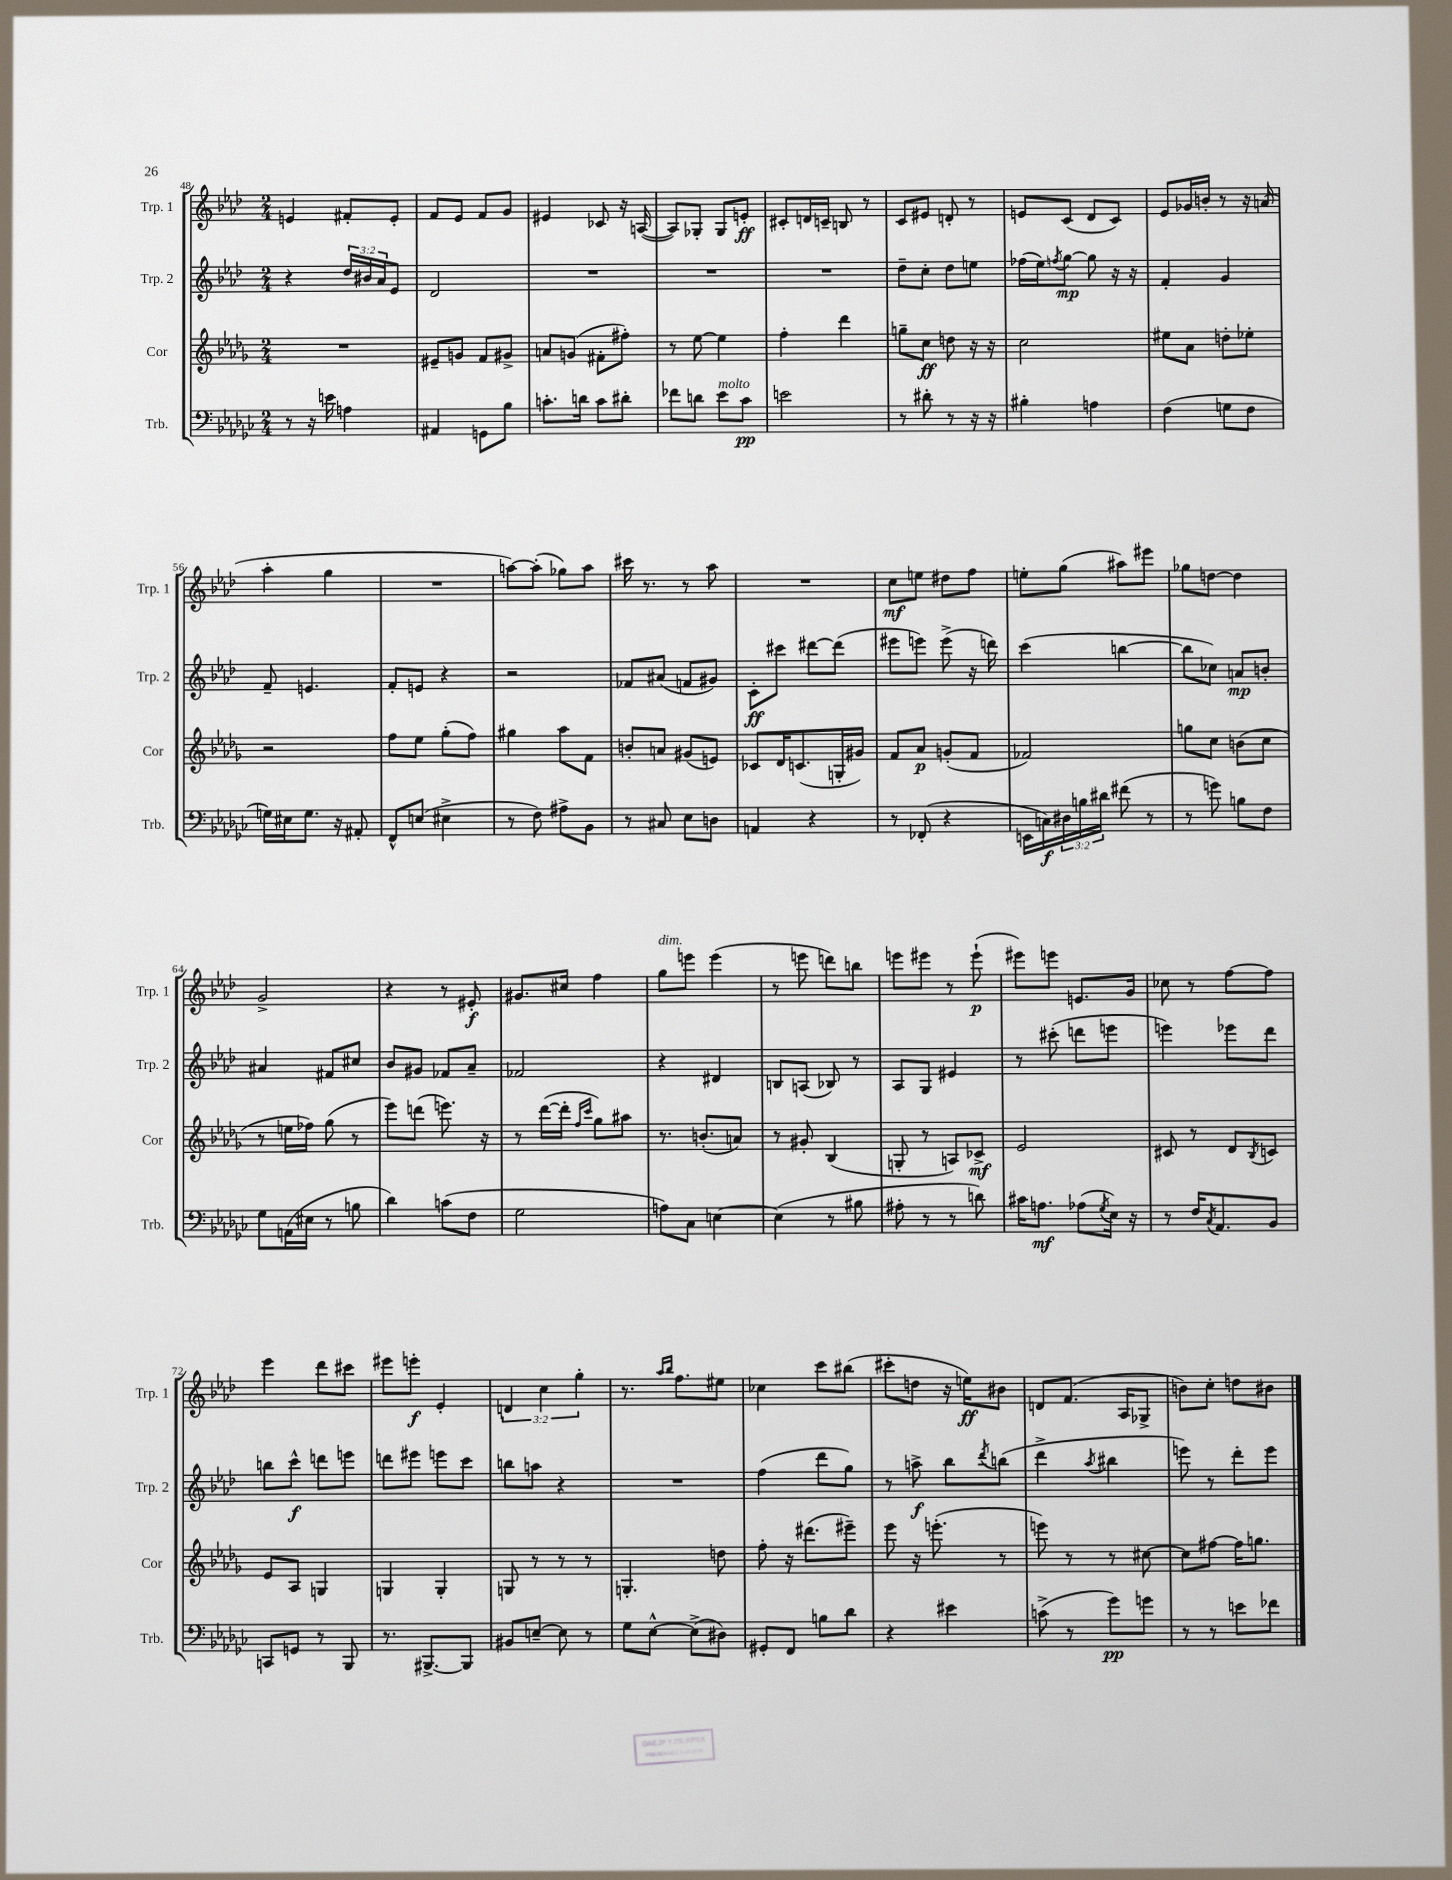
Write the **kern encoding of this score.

**kern	**dynam	**kern	**dynam	**kern	**dynam	**kern	**dynam
*part4	*part4	*part3	*part3	*part2	*part2	*part1	*part1
*staff4	*staff4	*staff3	*staff3	*staff2	*staff2	*staff1	*staff1
*I"Trb.	*	*I"Cor	*	*I"Trp. 2	*	*I"Trp. 1	*
*I'Trb.	*	*I'Cor	*	*I'Trp. 2	*	*I'Trp. 1	*
*clefF4	*	*clefG2	*	*clefG2	*	*clefG2	*
*k[b-e-a-d-g-c-]	*	*k[b-e-a-d-g-]	*	*k[b-e-a-d-]	*	*k[b-e-a-d-]	*
*M2/4	*	*M2/4	*	*M2/4	*	*M2/4	*
=48	=48	=48	=48	=48	=48	=48	=48
8r	.	2r	.	4r	.	4en/	.
16r	.	.	.	.	.	.	.
16en\	.	.	.	.	.	.	.
4An\	.	.	.	24dd-/LL	.	8f#X'/L	.
.	.	.	.	24b#X/	.	.	.
.	.	.	.	24a-/J	.	.	.
.	.	.	.	8e-/J	.	8e'/J	.
=49	=49	=49	=49	=49	=49	=49	=49
4AA#X/	.	8e#X~/L	.	2d-/	.	8f/L	.
.	.	8gn/J	.	.	.	8e-/J	.
8GGn\L	.	8f/L	.	.	.	8f/L	.
8B-\J	.	8g#X^/J	.	.	.	8g/J	.
=50	=50	=50	=50	=50	=50	=50	=50
8.cn'\L	.	8an/L	.	2r	.	4e#X/	.
.	.	(8gn/J	.	.	.	.	.
16dn\Jk	.	.	.	.	.	.	.
8c\L	.	8f#X'\L	.	.	.	8c-X/	.
8d#X'\J	.	8ff#X'\J)	.	.	.	16r	.
.	.	.	.	.	.	([16An/	.
=51	=51	=51	=51	=51	=51	=51	=51
8f-X\L	.	8r	.	2r	.	8A/L])	.
8dn\J	.	[8ee-\	.	.	.	8G-X'/J	.
!LO:TX:a:i:t=molto	!	!	!	!	!	!	!
8e-\L	.	4ee-\]	.	.	.	8G-/L	.
8c-\J	pp	.	.	.	.	8en'/J	ff
=52	=52	=52	=52	=52	=52	=52	=52
2en\	.	4ff'\	.	2r	.	8c#X'/L	.
.	.	.	.	.	.	16dn/L	.
.	.	.	.	.	.	16cn~/JJ	.
.	.	4ddd-\	.	.	.	8Bn/	.
.	.	.	.	.	.	8r	.
=53	=53	=53	=53	=53	=53	=53	=53
8r	.	8ggn~\L	.	8dd-~\L	.	8c/L	.
8d#X'\	.	8cc\J	ff	8cc'\J	.	8e#X/J	.
8r	.	8ddn\	.	8dd-\L	.	8dn'/	.
16r	.	16r	.	8een\J	.	8r	.
16r	.	16r	.	.	.	.	.
=54	=54	=54	=54	=54	=54	=54	=54
4B#X'\	.	2cc\	.	(16ff-X\LL	.	8en/L	.
.	.	.	.	16ee-\J)	.	.	.
.	.	.	.	8qffn/	.	.	.
.	.	.	.	[8gg\J	mp	(8c/J	.
4An\	.	.	.	8gg\]	.	8d-/L	.
.	.	.	.	16r	.	8c/J)	.
.	.	.	.	16r	.	.	.
=55	=55	=55	=55	=55	=55	=55	=55
(4F\	.	8ee#X\L	.	4f'/	.	8e-/L	.
.	.	8a-\J	.	.	.	16g-X/L	.
.	.	.	.	.	.	16bn'/JJ	.
8Gn\L	.	8ddn'\L	.	4g/	.	8r	.
8F\J	.	8ee-X'\J	.	.	.	16r	.
.	.	.	.	.	.	(16an/	.
!!LO:LB:g=z
=56	=56	=56	=56	=56	=56	=56	=56
16Gn\LL)	.	2r	.	8f~/	.	4aa-'\	.
16E#X\J	.	.	.	.	.	.	.
8.G\J	.	.	.	4.en/	.	.	.
.	.	.	.	.	.	4gg\	.
16r	.	.	.	.	.	.	.
8AA#X'/	.	.	.	.	.	.	.
=57	=57	=57	=57	=57	=57	=57	=57
8FF^^/L	.	8ff\L	.	8f'/L	.	2r	.
(8En/J	.	8ee-\J	.	8en/J	.	.	.
4E#X^\	.	(8gg-'\L	.	4r	.	.	.
.	.	8ff\J)	.	.	.	.	.
=58	=58	=58	=58	=58	=58	=58	=58
8r	.	4gg#X\	.	2r	.	[8aan\L)	.
8F\)	.	.	.	.	.	(8aa'\J]	.
8A#X^\L	.	8aa-\L	.	.	.	8gg-X\L)	.
8BB-\J	.	8f\J	.	.	.	8aa\J	.
=59	=59	=59	=59	=59	=59	=59	=59
8r	.	8bn'/L	.	8f-X/L	.	16ccc#X\	.
.	.	.	.	.	.	8.r	.
8C#X/	.	8an/J	.	(8a#X/J	.	.	.
8E-\L	.	(8g#X/L	.	8fn/L	.	8r	.
8Dn\J	.	8en/J)	.	8g#X/J)	.	8aa-\	.
=60	=60	=60	=60	=60	=60	=60	=60
4AAn/	.	8c-X/L	.	8c'\L	ff	2r	.
.	.	16d-/K	.	8ccc#X\J	.	.	.
.	.	(8.cn/	.	.	.	.	.
4r	.	.	.	[8ddd#X\L	.	.	.
.	.	16Gn'/L	.	(8ddd#\J]	.	.	.
.	.	16g#X/JJ)	.	.	.	.	.
=61	=61	=61	=61	=61	=61	=61	=61
8r	.	8f/L	.	8eee#X\L	.	8cc\L	mf
(8FF-X'/	.	8a-/J	p	8eeen\J)	.	8een\J	.
4r	.	(8gn'/L	.	(8eee^\	.	8dd#X\L	.
.	.	8f/J	.	16r	.	8ff\J	.
.	.	.	.	16dddn\)	.	.	.
=62	=62	=62	=62	=62	=62	=62	=62
16EEn\LL	.	2f-X/)	.	(4ccc\	.	8een'\L	.
16Cn\)	f	.	.	.	.	.	.
24D#X\	.	.	.	.	.	(8gg\J	.
24Bn\	.	.	.	.	.	.	.
24d#X\JJ	.	.	.	.	.	.	.
(8f#X\	.	.	.	[4bbn\	.	8aa#X\L)	.
8r	.	.	.	.	.	8eee#X\J	.
=63	=63	=63	=63	=63	=63	=63	=63
8r	.	8ggn\L	.	8bb\L]	.	8gg-X\L	.
8gn\)	.	8cc\J	.	8cc-X\J)	.	[8ddn\J	.
8Bn\L	.	(8bn\L	.	8an/L	mp	4dd\]	.
8F\J	.	8cc\J	.	8bn'/J	.	.	.
!!LO:LB:g=z
=64	=64	=64	=64	=64	=64	=64	=64
8G-\L	.	8r	.	4a#X/	.	2g^/	.
(16AAn\L	.	16een\LL	.	.	.	.	.
16E#X\JJ	.	16ff-X\JJ)	.	.	.	.	.
8r	.	(8gg-\	.	8f#X/L	.	.	.
8Bn\	.	8r	.	8cc#X/J	.	.	.
=65	=65	=65	=65	=65	=65	=65	=65
4d-\)	.	8eee-\L)	.	8b-/L	.	4r	.
.	.	(8dddn\J	.	8g#X/J	.	.	.
(8cn\L	.	8.eeen\)	.	8f-X/L	.	8r	.
8F\J	.	.	.	8a-~/J	.	8e#X'/	f
.	.	16r	.	.	.	.	.
=66	=66	=66	=66	=66	=66	=66	=66
2G-\	.	8r	.	2f-X/	.	8.g#X/L	.
.	.	([16ddd-\LL	.	.	.	.	.
.	.	16ddd-'\JJ]	.	.	.	16cc#X/Jk	.
.	.	16qqff/LL	.	.	.	.	.
.	.	16qqccc/JJ	.	.	.	.	.
.	.	8gg-\L)	.	.	.	4ff\	.
.	.	8aa#X\J	.	.	.	.	.
=67	=67	=67	=67	=67	=67	=67	=67
!	!	!	!	!	!	!LO:TX:a:i:t=dim.	!
8An\L)	.	8.r	.	4r	.	8gg\L	.
8C-\J	.	.	.	.	.	8eeen\J	.
.	.	(8.bn'/L	.	.	.	.	.
[4En\	.	.	.	4d#X/	.	(4eee\	.
.	.	8an/J)	.	.	.	.	.
=68	=68	=68	=68	=68	=68	=68	=68
(4E\]	.	8r	.	8Bn/L	.	8r	.
.	.	8g#X'/	.	(8An/J	.	8eeen\	.
8r	.	(4B-/	.	8B-X/)	.	8dddn\L)	.
8B#X\	.	.	.	8r	.	8bbn\J	.
=69	=69	=69	=69	=69	=69	=69	=69
8A#X'\	.	8Gn'/	.	8A-/L	.	8eeen\L	.
8r	.	8r	.	8G/J	.	8eee#X\J	.
8r	.	8An/L)	.	4e#X/	.	8r	.
8dn\)	.	8c-X^/J	mf	.	.	(8eee#`\	p
=70	=70	=70	=70	=70	=70	=70	=70
16c#X\KL	.	2e-/	.	8r	.	8eee#X\L)	.
8.An\J	mf	.	.	.	.	.	.
.	.	.	.	(8ccc#X'\	.	8eeen\J	.
(8A-X\L	.	.	.	8dddn\L	.	8.en/L	.
8qG-/	.	.	.	.	.	.	.
16E-\Jk)	.	.	.	8eeen\J	.	.	.
16r	.	.	.	.	.	16g/Jk	.
=71	=71	=71	=71	=71	=71	=71	=71
8r	.	8c#X/	.	4eeen\)	.	8cc-X\	.
16F/KL	.	8r	.	.	.	8r	.
8qC-/	.	.	.	.	.	.	.
8.AA-/	.	.	.	.	.	.	.
.	.	8d-/L	.	8eee-X\L	.	[8ff\L	.
.	.	8qB-/	.	.	.	.	.
8BB-/J	.	8cn/J	.	8ddd-\J	.	8ff\J]	.
!!LO:LB:g=z
=72	=72	=72	=72	=72	=72	=72	=72
8CCn/L	.	8e-/L	.	8bbn\L	.	4eee-\	.
8GGn/J	.	8A-/J	.	8ccc^^\J	f	.	.
8r	.	4Gn/	.	8dddn\L	.	8ddd-\L	.
8BBB-/	.	.	.	8eeen\J	.	8ccc#X\J	.
=73	=73	=73	=73	=73	=73	=73	=73
8.r	.	4Gn/	.	8dddn\L	.	8eee#X\L	.
.	.	.	.	8eee#X\J	.	8eeen'\J	f
[8.BBB#X^/L	.	.	.	.	.	.	.
.	.	4G'/	.	8eeen\L	.	4e-'/	.
8BBB#/J]	.	.	.	8ccc\J	.	.	.
=74	=74	=74	=74	=74	=74	=74	=74
8BB#X/L	.	8Gn/	.	8bbn\L	.	6dn/	.
[8En~/J	.	8r	.	8aan\J	.	.	.
.	.	.	.	.	.	6cc\	.
8E\]	.	8r	.	4r	.	.	.
.	.	.	.	.	.	6gg'\	.
8r	.	8r	.	.	.	.	.
=75	=75	=75	=75	=75	=75	=75	=75
8G-\L	.	4.Gn'/	.	2r	.	8.r	.
[8E-^^\J	.	.	.	.	.	.	.
.	.	.	.	.	.	16qqaa-/LL	.
.	.	.	.	.	.	16qqbb-/JJ	.
.	.	.	.	.	.	8.ff\L	.
(8E-^\L]	.	.	.	.	.	.	.
8D#X\J)	.	8ddn\	.	.	.	8ee#X\J	.
=76	=76	=76	=76	=76	=76	=76	=76
8GG#X'/L	.	8ff'\	.	(4ff\	.	4cc-X\	.
8FF/J	.	16r	.	.	.	.	.
.	.	(8.ddd#X\L	.	.	.	.	.
8Bn\L	.	.	.	8ddd-\L	.	8ccc\L	.
8d-\J	.	8eee#X~\J)	.	8gg\J)	.	(8bb#X\J	.
=77	=77	=77	=77	=77	=77	=77	=77
4r	.	8eee-\	.	8r	.	8ccc#X'\L	.
.	.	16r	.	8aan^\	f	8ddn\J	.
.	.	(8.eeen'\	.	.	.	.	.
4e#X\	.	.	.	8bb-\L	.	16r	.
.	.	.	.	.	.	16een\KL)	ff
.	.	.	.	8qddd-/	.	.	.
.	.	8r	.	(8bbn\J	.	8b#X\J	.
=78	=78	=78	=78	=78	=78	=78	=78
(8cn^\	.	8eeen\)	.	4ddd-^\	.	8dn/L	.
8r	.	8r	.	.	.	(8.f/J	.
.	.	.	.	8qaa-/	.	.	.
8g-\L)	pp	8r	.	4bb#X\	.	.	.
.	.	.	.	.	.	16A-/KL	.
8gn\J	.	[8cc#X\	.	.	.	8G-X^/J	.
=79	=79	=79	=79	=79	=79	=79	=79
8r	.	8cc#\L]	.	8eeen\)	.	8bn\L)	.
8r	.	[8ff#X\J	.	8r	.	8cc'\J	.
8en\L	.	16ff#\KL]	.	8ddd-'\L	.	8ddn\L	.
.	.	8.ggn\J	.	.	.	.	.
8f-X\J	.	.	.	8eee\J	.	8b#X\J	.
==	==	==	==	==	==	==	==
*-	*-	*-	*-	*-	*-	*-	*-
